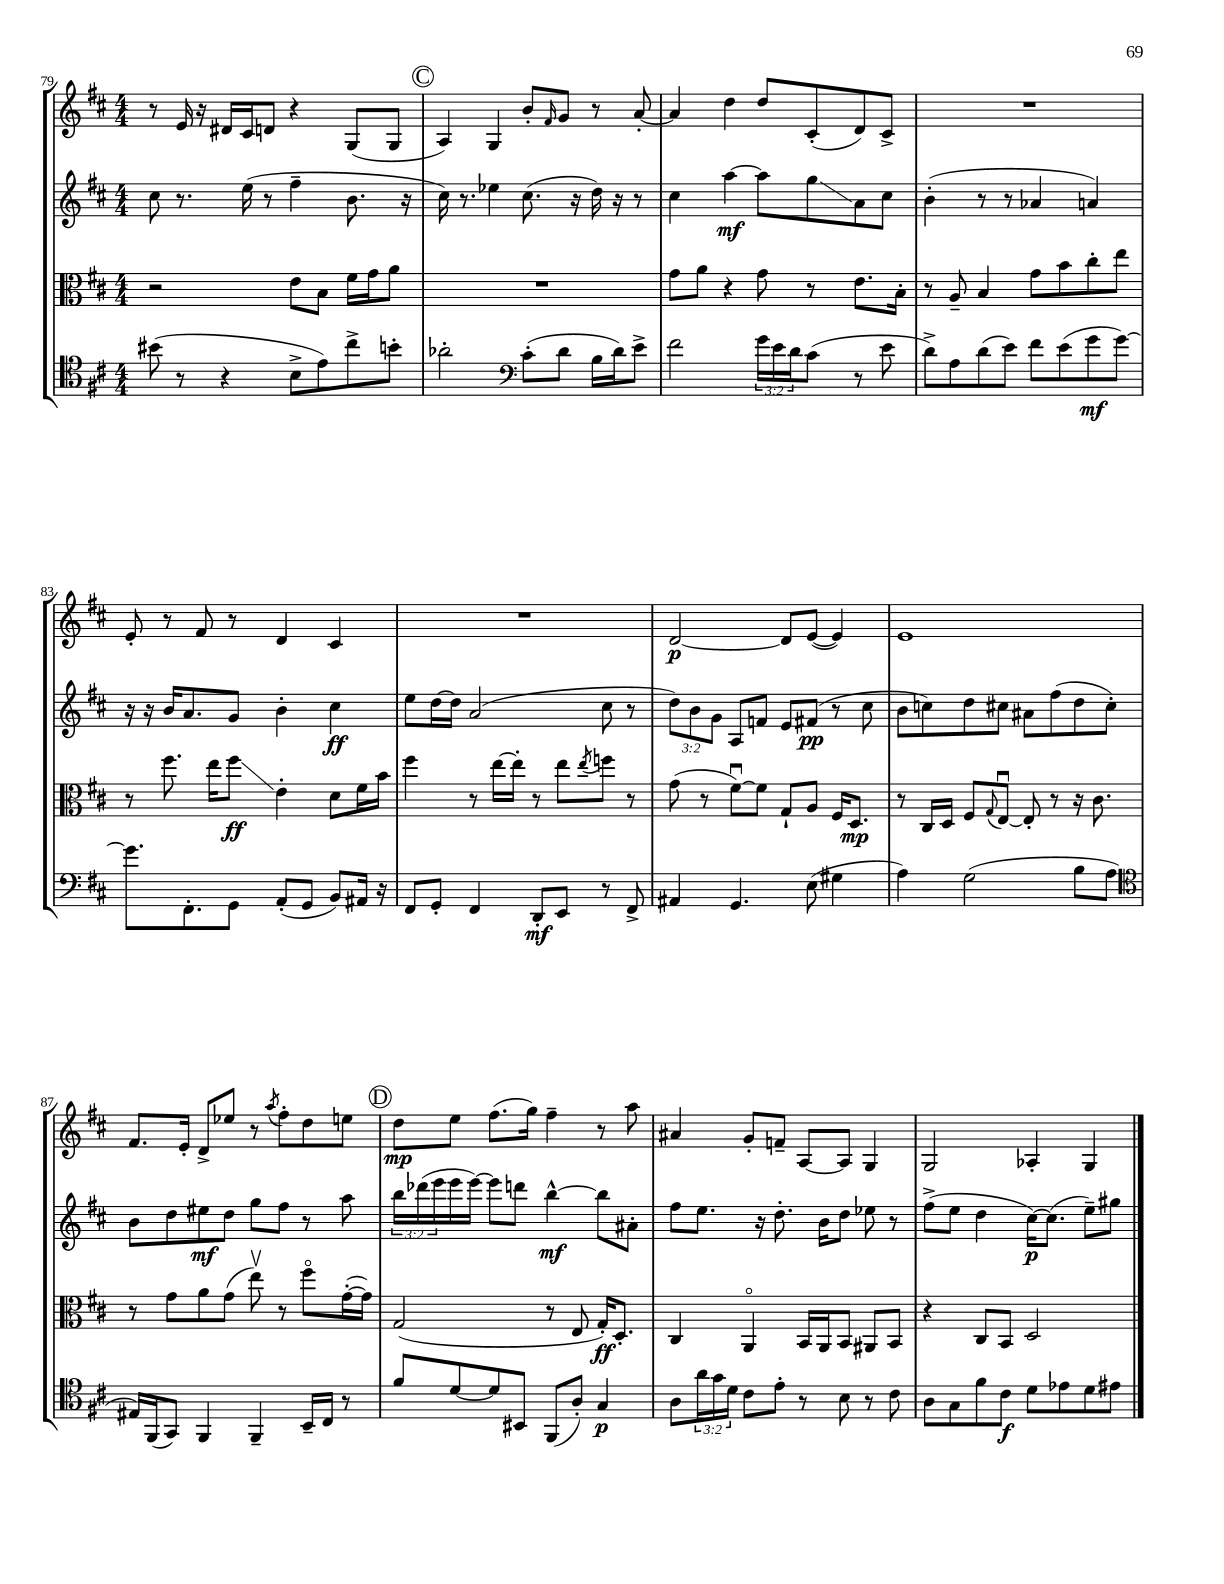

**kern	**kern	**kern	**kern
*staff4	*staff3	*staff2	*staff1
*clefC4	*clefC3	*clefG2	*clefG2
*k[f#c#]	*k[f#c#]	*k[f#c#]	*k[f#c#]
*M4/4	*M4/4	*M4/4	*M4/4
(8b#	2r	8cc#	8r
8r	.	8.r	16e
.	.	.	16r
4r	.	.	16d#
.	.	(16ee	16c#
.	.	8r	8d
8B^	8e	4ff#~	4r
8e)	8B	.	.
8cc#^	16f#	8.b	(8G
.	16g	.	.
8b'	8a	.	8G
.	.	16r	.
=	=	=	=
2a-'	1r	16cc#)	4A)
.	.	8.r	.
.	.	4ee-	4G
*clefF4	*	*	*
(8c#'	.	(8.cc#	8b'
.	.	.	16qqf#
8d	.	.	8g
.	.	16r	.
16B	.	16dd)	8r
16d)	.	16r	.
8e^	.	8r	[8a'
=	=	=	=
2f#	8g	4cc#	4a]
.	8a	.	.
.	4r	[4aa	4dd
24g	8g	8aa]	8dd
24e	.	.	.
24d	.	.	.
(8c#	8r	8gg	(8c#'
8r	8.e	8a	8d)
8e	.	8cc#	8c#^
.	16B'	.	.
=	=	=	=
8d^)	8r	(4b'	1r
8A	8A~	.	.
(8d	4B	8r	.
8e)	.	8r	.
8f#	8g	4a-	.
(8e	8b	.	.
8g	8cc#'	4a)	.
[8g)	8ee	.	.
=	=	=	=
8.g]	8r	16r	8e'
.	.	16r	.
.	8.ff#	16b	8r
8.FF#'	.	8.a	.
.	.	.	8f#
.	16ee	.	.
8GG	8ff#	8g	8r
(8AA'	4e'	4b'	4d
8GG	.	.	.
8BB)	8d	4cc#	4c#
16AA#	16f#	.	.
16r	16b	.	.
=	=	=	=
8FF#	4ff#	8ee	1r
8GG'	.	[16dd	.
.	.	16dd]	.
4FF#	8r	(2a	.
.	[16ee	.	.
.	16ee']	.	.
8DD'	8r	.	.
8EE	8ee	.	.
.	8qee	.	.
8r	8ff	8cc#	.
8FF#^	8r	8r	.
=	=	=	=
4AA#	(8g	12dd)	[2d
.	.	12b	.
.	8r	.	.
.	.	12g	.
4.GG	[8f#u)	8A	.
.	8f#]	8f	.
.	8G`	8e	8d]
(8E	8A	(8f#	([8e
4G#	16F#	8r	4e])
.	8.D	.	.
.	.	8cc#	.
=	=	=	=
4A)	8r	8b	1e
.	16C#	8cc)	.
.	16D	.	.
(2G	8F#	8dd	.
.	8qqG	.	.
.	[8Eu	8cc#	.
.	8E']	8a#	.
.	8r	(8ff#	.
8B	16r	8dd	.
.	8.c#	.	.
8A	.	8cc#')	.
=	=	=	=
*clefC4	*	*	*
16E#)	8r	8b	8.f#
(16FF#	.	.	.
8GG)	8g	8dd	.
.	.	.	16e'
4FF#	8a	8ee#	8d^
.	(8g	8dd	8ee-
4FF#~	8eev)	8gg	8r
.	.	.	8qaa
.	8r	8ff#	8ff#'
16BB~	8ff#o	8r	8dd
16C#	.	.	.
8r	([16g'	8aa	8ee
.	16g])	.	.
=	=	=	=
8f#	(2G	24bb	8dd
.	.	(24ddd-	.
.	.	24eee	.
[8d	.	16eee	8ee
.	.	[16eee)	.
8d]	.	8eee]	(8.ff#
8BB#	.	8ddd	.
.	.	.	16gg)
(8FF#	8r	[4bb^^	4ff#~
8A')	8E	.	.
4G	16G')	8bb]	8r
.	8.D'	.	.
.	.	8a#'	8aa
=	=	=	=
8A	4C#	8ff#	4a#
24a	.	8.ee	.
24g	.	.	.
24d	.	.	.
8c#	4AAo	.	8g'
.	.	16r	.
8e'	.	8.dd'	8f~
8r	16BB	.	[8A
.	16AA	16b	.
8B	8BB	8dd	8A]
8r	8AA#	8ee-	4G
8c#	8BB	8r	.
=	=	=	=
8A	4r	(8ff#^	2G
8G	.	8ee	.
8f#	8C#	4dd	.
8c#	8BB	.	.
8d	2D	[16cc#)	4A-'
.	.	(8.cc#]	.
8e-	.	.	.
8d	.	8ee~)	4G
8e#	.	8gg#	.
==	==	==	==
*-	*-	*-	*-
